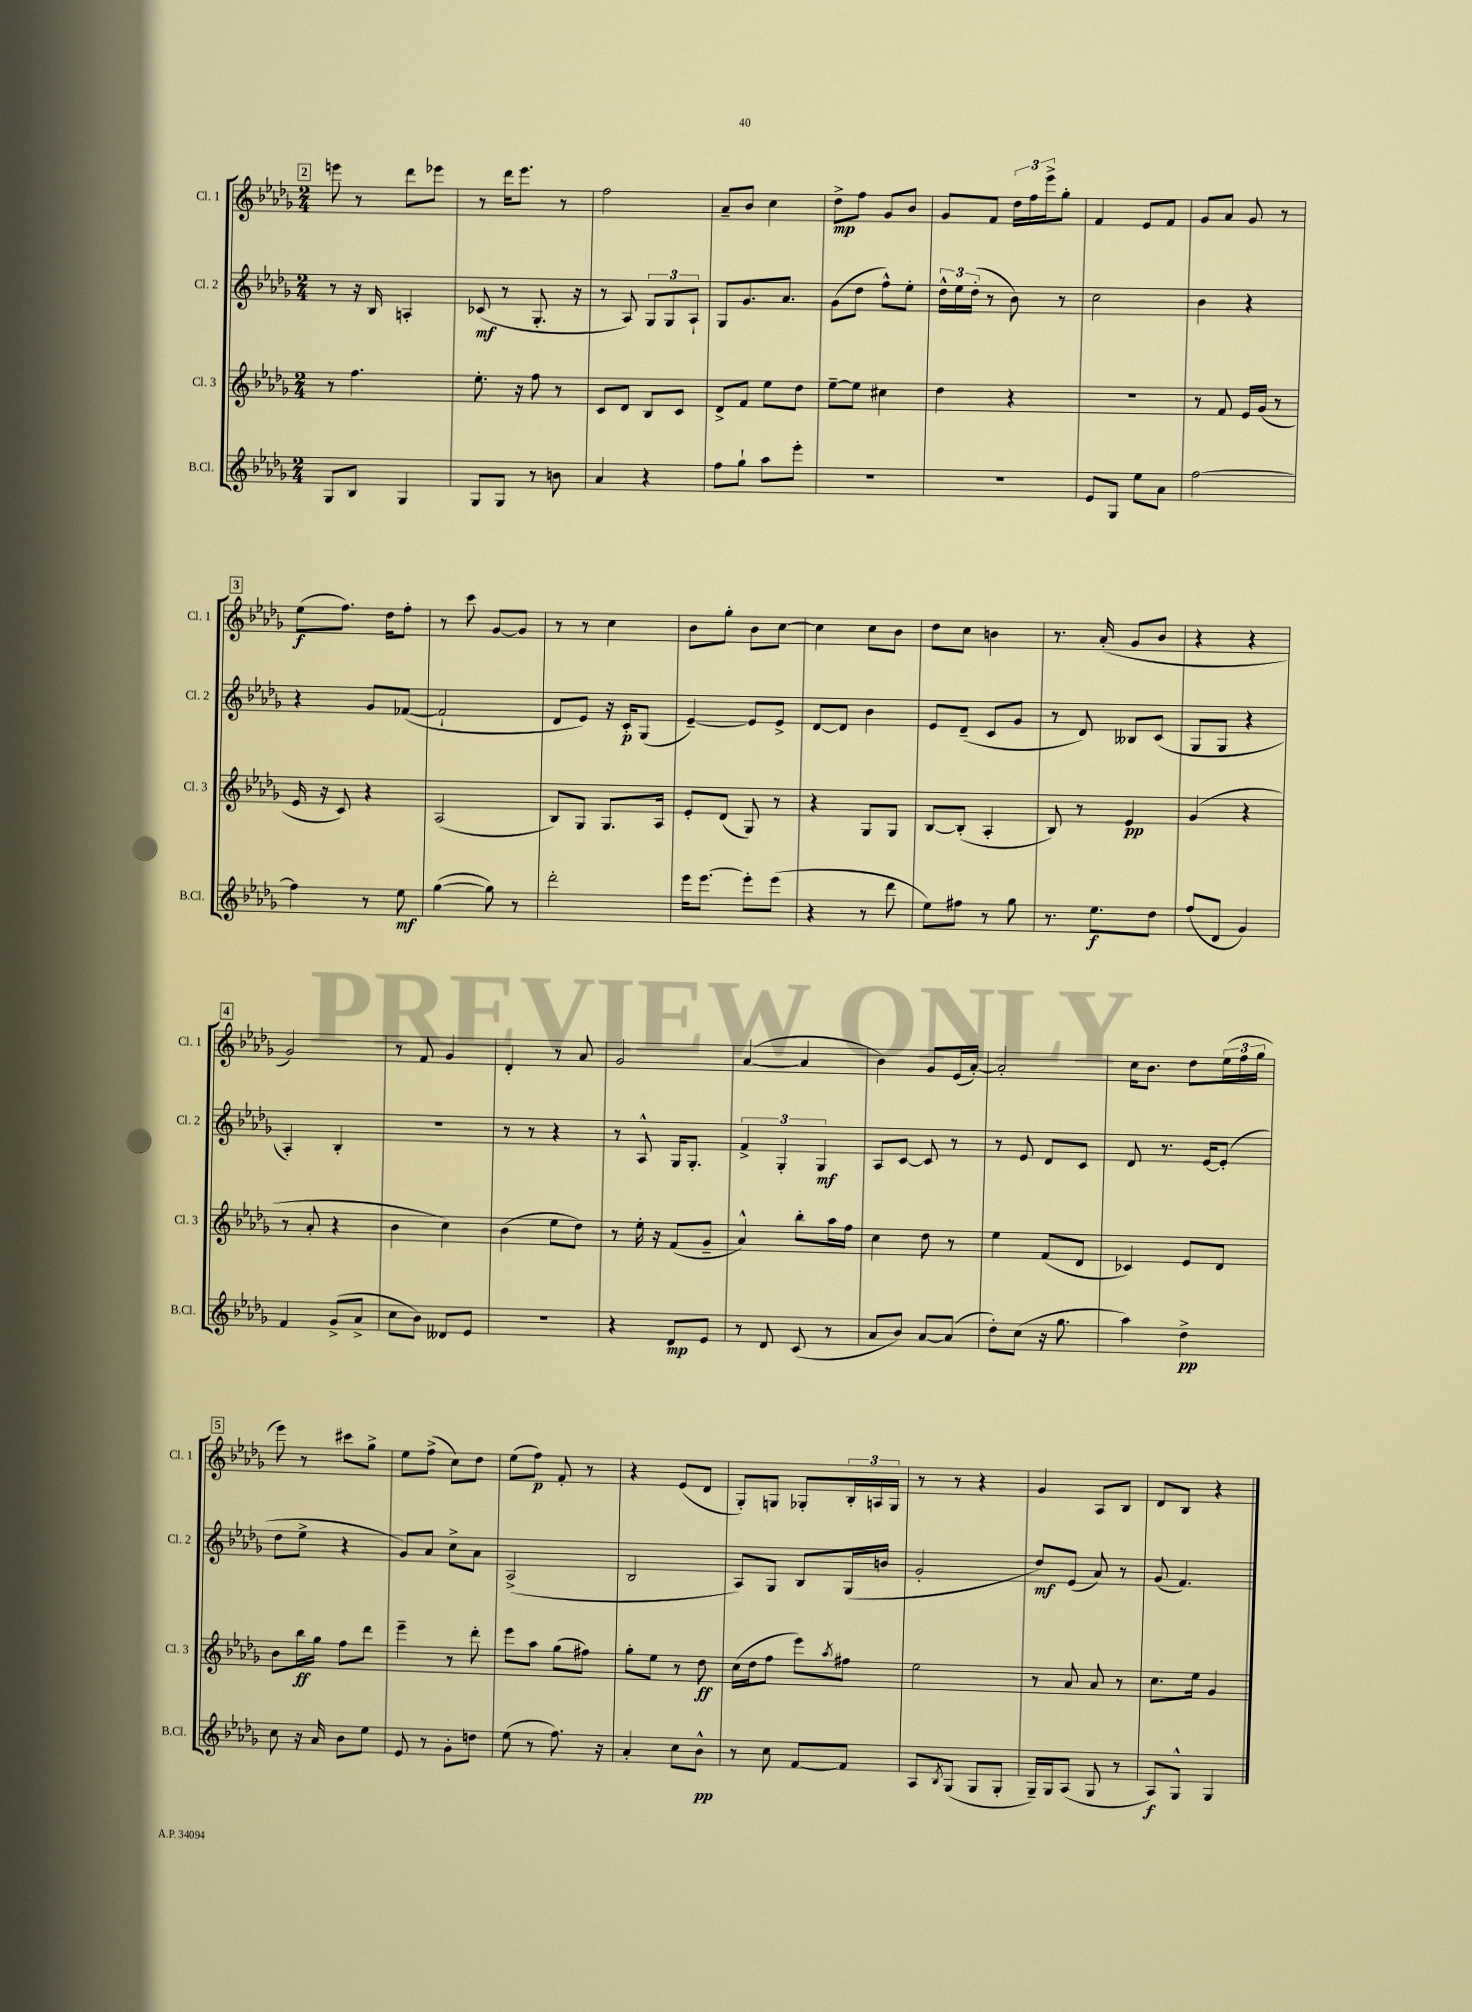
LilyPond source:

<<
\new StaffGroup <<
\new Staff = "s0" \with { instrumentName = "Cl. 1" shortInstrumentName = "Cl. 1" } {
    \clef treble \key des \major \numericTimeSignature \time 2/4
    \mark \markup { \box "2" } e'''8 r8 des'''8 ees'''8 |
    r8 des'''16 ees'''8. r8 |
    f''2 |
    aes'8-- bes'8 c''4 |
    des''8->\mp f''8 ges'8 bes'8 |
    ges'8 f'8 \tuplet 3/2 { des''16 f''16 ees'''16-> } ges''8-. |
    f'4 ees'8 f'8 |
    ges'8 aes'8 ges'8 r8 |
    \mark \markup { \box "3" } ees''8\f( f''8.) des''16 f''8-. |
    r8 c'''8 ges'8~ ges'8 |
    r8 r8 c''4 |
    bes'8 ges''8-. bes'8 c''8~ |
    c''4 c''8 bes'8 |
    des''8 c''8 b'4 |
    r8. aes'16-.( ges'8 bes'8 |
    r4 r4 |
    \mark \markup { \box "4" } ges'2) |
    r8 f'8 ges'4 |
    des'4-. r8 aes'8 |
    ges'2 |
    aes'4~( aes'4 |
    bes'4) ges'8 ees'16( aes'16~-.) |
    aes'2-. |
    c''16 bes'8. des''8 \tuplet 3/2 { ees''16( f''16 ges''16 } |
    \mark \markup { \box "5" } ees'''8) r8 cis'''8 ges''8-> |
    ees''8 f''8->( c''8) des''8 |
    ees''8( f''8\p) f'8-. r8 |
    r4 ees'8( des'8 |
    ges8-.) g8 ges8-. \tuplet 3/2 { bes16-. a16 ges16 } |
    r8 r8 r4 |
    ges'4 aes8 bes8 |
    des'8 bes8 r4 \bar "|." |
}
\new Staff = "s1" \with { instrumentName = "Cl. 2" shortInstrumentName = "Cl. 2" } {
    \clef treble \key des \major \numericTimeSignature \time 2/4
    \mark \markup { \box "2" } r8 r16 bes16 a4-. |
    ces'8\mf( r8 ges8.-. r16 |
    r8 aes8) \tuplet 3/2 { ges8 ges8 aes8-! } |
    ges8 ges'8. aes'8. |
    ges'8( des''8 f''8-^) ees''8-. |
    \tuplet 3/2 { des''16-^ ees''16 des''16-.( } r8 bes'8) r8 |
    c''2 |
    bes'4 r4 |
    \mark \markup { \box "3" } r4 ges'8 fes'8~( |
    fes'2-! |
    des'8 ees'8) r16 c'16-.\p ges8( |
    ees'4~--) ees'8 ees'8-> |
    des'8~ des'8 bes'4 |
    ees'8 des'8--( c'8 ges'8 |
    r8 des'8) beses8 c'8( |
    ges8 ges8 r4 |
    \mark \markup { \box "4" } aes4-.) bes4-. |
    r2 |
    r8 r8 r4 |
    r8 aes8-^ ges16 ges8.-. |
    \tuplet 3/2 { f'4-> ges4-. ges4\mf } |
    aes8 c'8~ c'8 r8 |
    r8 ees'8 des'8 c'8 |
    des'8 r8. ees'16~ ees'8-.( |
    \mark \markup { \box "5" } des''8 ees''8-> r4 |
    ges'8) aes'8 c''8-> aes'8 |
    aes2->( |
    bes2 |
    aes8) ges8 bes8 ges16( b'16 |
    ges'2-. |
    des''8\mf) ees'8( aes'8) r8 |
    ges'8( f'4.) \bar "|." |
}
\new Staff = "s2" \with { instrumentName = "Cl. 3" shortInstrumentName = "Cl. 3" } {
    \clef treble \key des \major \numericTimeSignature \time 2/4
    \mark \markup { \box "2" } r8 f''4. |
    ees''8.-. r16 f''8 r8 |
    c'8 des'8 bes8 c'8 |
    des'8-> f'8 ees''8 des''8 |
    ees''8~-- ees''8 cis''4 |
    des''4 r4 |
    R2 |
    r8 f'8 ees'16 ges'16( r8 |
    \mark \markup { \box "3" } ees'16 r16 c'8) r4 |
    aes2( |
    bes8) ges8 ges8. aes16 |
    ees'8-. des'8( ges8) r8 |
    r4 ges8 ges8 |
    bes8~ bes8-.( aes4-. |
    bes8) r8 ees'4\pp |
    ges'4( r4 |
    \mark \markup { \box "4" } r8 aes'8-. r4 |
    bes'4 c''4) |
    bes'4( ees''8 des''8) |
    r8 ees''16-. r16 f'8( ges'8-- |
    aes'4-^) bes''8-. aes''16 f''16 |
    c''4 des''8 r8 |
    ees''4 f'8( des'8 |
    ces'4) ees'8 des'8 |
    \mark \markup { \box "5" } bes'8 bes''16\ff ges''16 f''8 des'''8 |
    ees'''4-- r8 des'''8-. |
    ees'''8 aes''8 ges''8( fis''8) |
    ges''8-. ees''8 r8 des''8\ff |
    c''16( des''16 f''8 ees'''8) \acciaccatura { aes''8 } fis''8 |
    ees''2 |
    r8 aes'8 aes'8 r8 |
    c''8. ees''16 ges'4 \bar "|." |
}
\new Staff = "s3" \with { instrumentName = "B.Cl." shortInstrumentName = "B.Cl." } {
    \clef treble \key des \major \numericTimeSignature \time 2/4
    \mark \markup { \box "2" } ges8 bes8 ges4 |
    ges8 ges8 r8 b'8 |
    aes'4 r4 |
    f''8 ges''8-! aes''8 ees'''8-. |
    R2 |
    R2 |
    ees'8 ges8 ees''8 aes'8 |
    f''2~ |
    \mark \markup { \box "3" } f''4 r8 ees''8\mf |
    ges''4~( ges''8) r8 |
    des'''2-. |
    ees'''16 ees'''8.~ ees'''8-. ees'''8( |
    r4 r8 des'''8 |
    ees''8) fis''8 r8 ges''8 |
    r8. ees''8.\f des''8 |
    f''8( des'8 ges'4) |
    \mark \markup { \box "4" } f'4 ges'8->( aes'8-> |
    c''8 bes'8) deses'8 ees'8 |
    R2 |
    r4 des'8\mp ees'8 |
    r8 des'8 c'8( r8 |
    aes'8 bes'8) aes'8~ aes'8( |
    des''8-.) c''8( r16 ges''8. |
    aes''4) des''4->\pp |
    \mark \markup { \box "5" } c''8 r16 aes'16 bes'8 ees''8 |
    ees'8 r8 ges'8-. d''8 |
    ees''8( r8 f''8.) r16 |
    aes'4-. c''8 bes'8-^\pp |
    r8 c''8 f'8~ f'8 |
    aes8 \acciaccatura { bes8 } ges8( ges8 ges8-. |
    ges16--) ges16 aes8( ges8 r8 |
    aes8\f) ges8-^ ges4 \bar "|." |
}
>>
>>
